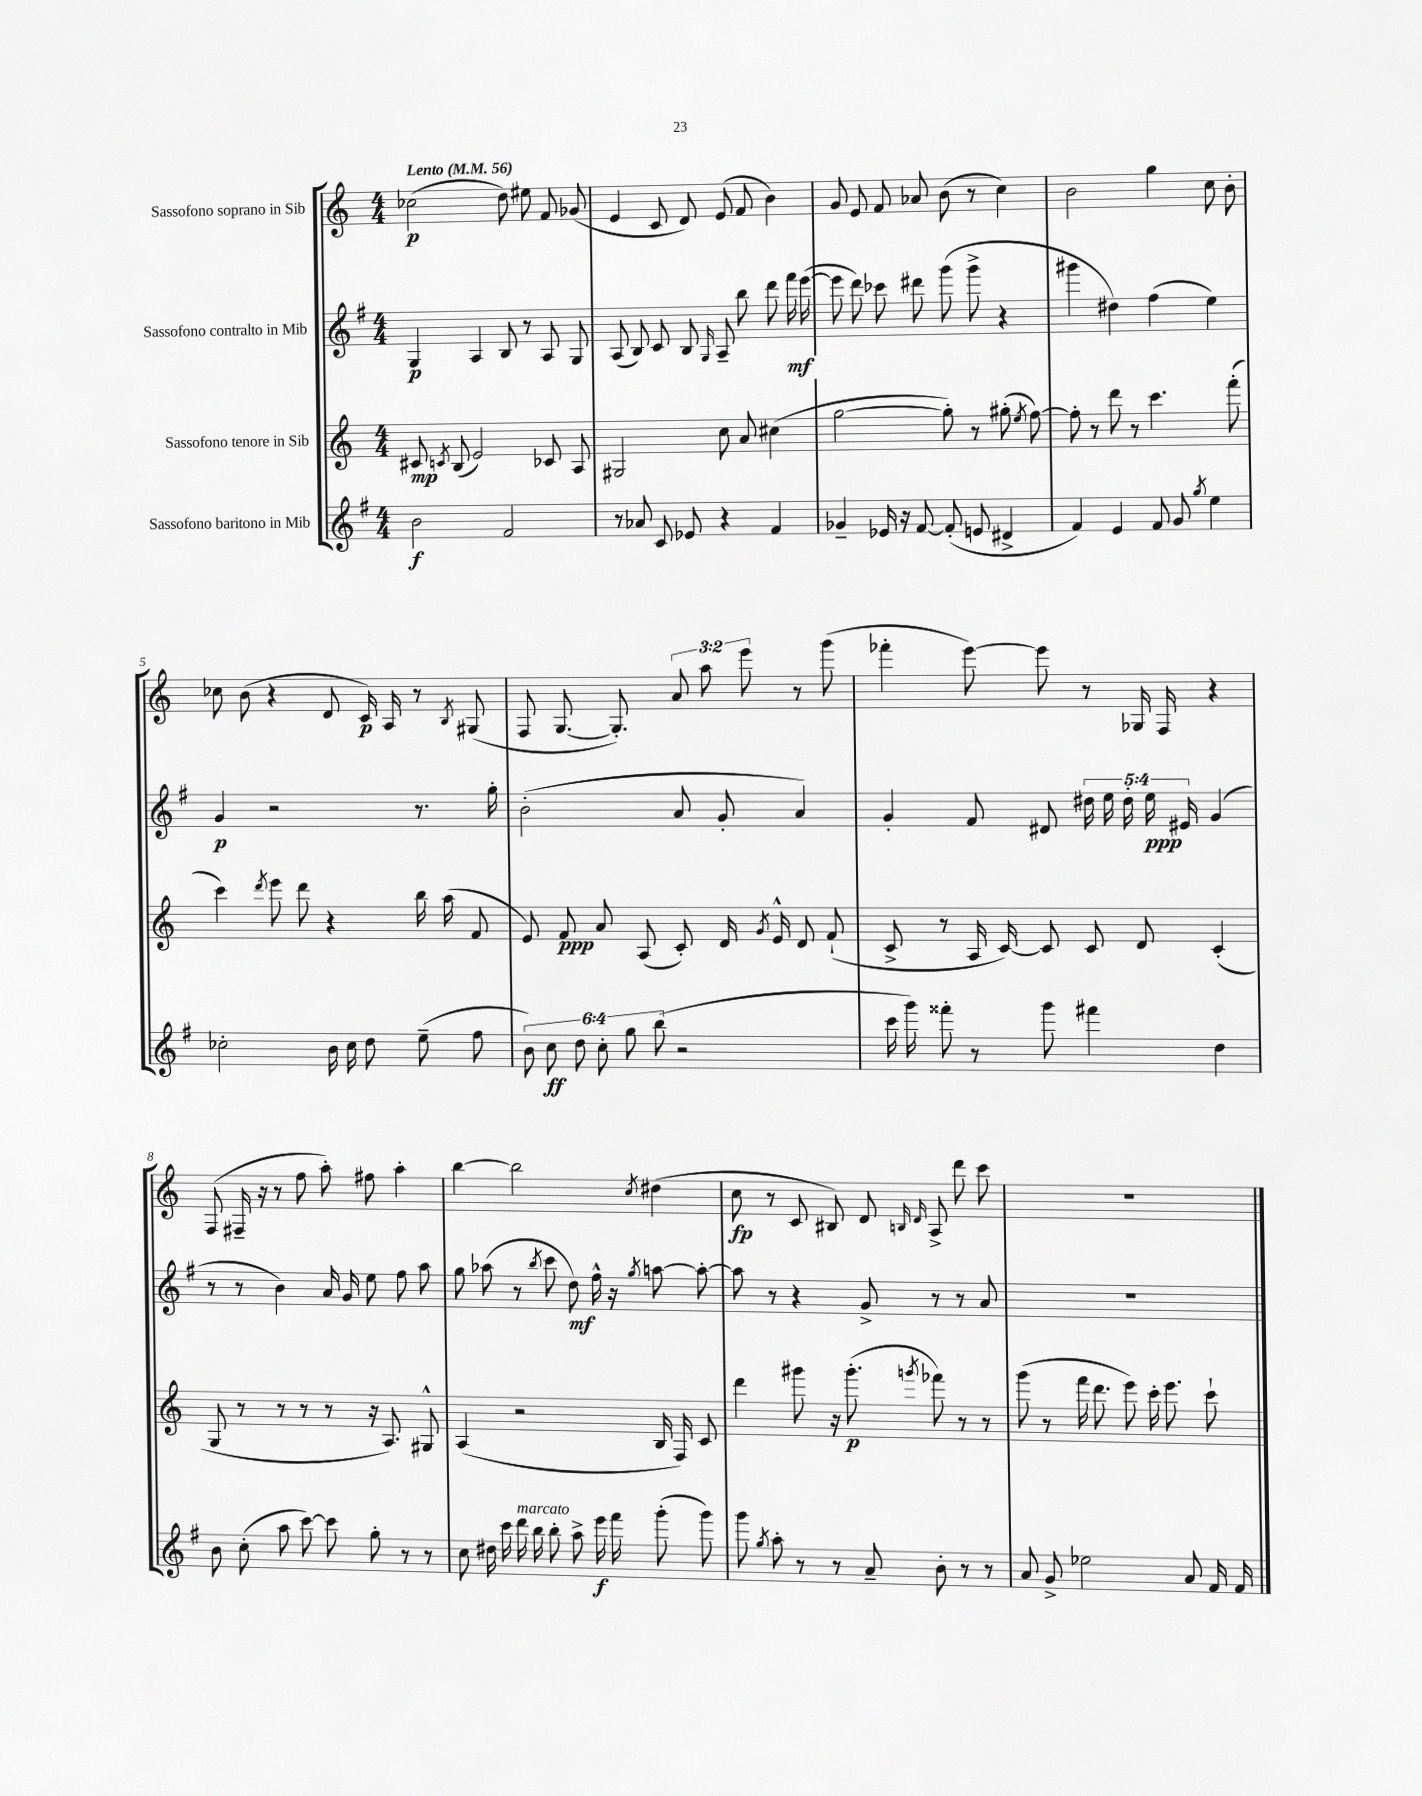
<<
\new StaffGroup <<
\new Staff = "s0" \with { instrumentName = "Sassofono soprano in Sib" } {
    \clef treble \key c \major \numericTimeSignature \time 4/4 \override Staff.TupletNumber.text = #tuplet-number::calc-fraction-text \tempo "Lento" 4 = 56
    \autoBeamOff ces''2\p( d''8) eis''8 f'8 ges'8( |
    e'4 c'8 d'8) e'8( f'8 b'4) |
    g'8 e'8 f'8 aes'8 b'8( r8 c''4) |
    b'2 g''4 c''8 b'8-. |
    ces''8 b'8( r4 d'8 c'16\p) a16 r8 \acciaccatura { b8 } gis8( |
    f8 g8.~ g8.-.) \tuplet 3/2 { a'8 a''8 e'''8 } r8 g'''8( |
    fes'''4-. e'''8~) e'''8 r8 ges16 f16 r4 |
    f8( fis16-- r16 r8 f''8 a''8-.) fis''8 a''4-. |
    b''4~ b''2 \acciaccatura { c''8 } dis''4( |
    c''8\fp r8 c'8 bis8) d'8 \grace { b16 d'16 } a8-> d'''8 c'''8 |
    R1 \bar "|." |
}
\new Staff = "s1" \with { instrumentName = "Sassofono contralto in Mib" } {
    \clef treble \key g \major \numericTimeSignature \time 4/4 \override Staff.TupletNumber.text = #tuplet-number::calc-fraction-text
    \autoBeamOff g4\p a4 b8 r8 a8 g8 |
    a8( b8) c'8 b8 \grace { g16 } a8-- b''8 d'''8 fis'''16\mf e'''16~( |
    e'''8 d'''8) ces'''8 dis'''8 g'''8( g'''8-> r4 |
    gis'''4 dis''4) fis''4( e''4) |
    g'4\p r2 r8. g''16-. |
    b'2-.( a'8 g'8-. a'4) |
    g'4-. fis'8 dis'8 \tuplet 5/4 { dis''16 e''16 dis''16-. e''16\ppp eis'16 } g'4( |
    r8 r8 b'4) a'16 g'16 e''8 fis''8 a''8 |
    g''8 aes''8( r8 \acciaccatura { b''8 } c'''8 d''8\mf) fis''16-^ r16 \acciaccatura { g''8 } a''8~ a''8~-. |
    a''8 r8 r4 g'8-> r8 r8 a'8 |
    R1 \bar "|." |
}
\new Staff = "s2" \with { instrumentName = "Sassofono tenore in Sib" } {
    \clef treble \key c \major \numericTimeSignature \time 4/4
    \autoBeamOff cis'8\mp \acciaccatura { c'8 } b8( e'2) ces'8 a8 |
    gis2 c''8 a'8 cis''4( |
    g''2~ g''8-.) r8 gis''8-.( \acciaccatura { e''8 } f''8~) |
    f''8-. r8 d'''8 r8 c'''4. f'''8-.( |
    c'''4) \acciaccatura { d'''8 } e'''8 d'''8 r4 b''16 a''16( f'8 |
    e'8) f'8\ppp a'8 a8( c'8-.) d'16 \acciaccatura { g'8 } e'16-^ d'8 f'8-!( |
    c'8-> r8 a16 c'16~) c'8 c'8 d'8 c'4-.( |
    g8 r8 r8 r8 r8 r16 a8.) gis8-^ |
    a4( r2 b16 f16) c'8 |
    d'''4 gis'''8 r16 gis'''8.-.\p( \acciaccatura { g'''8 } fes'''8) r8 r8 |
    g'''8( r8 f'''16 d'''8. e'''8) c'''16-. e'''8. c'''8-! \bar "|." |
}
\new Staff = "s3" \with { instrumentName = "Sassofono baritono in Mib" } {
    \clef treble \key g \major \numericTimeSignature \time 4/4 \override Staff.TupletNumber.text = #tuplet-number::calc-fraction-text
    \autoBeamOff b'2\f fis'2 |
    r8 aes'8 c'8 ees'8 r4 fis'4 |
    ges'4-- ees'16 r16 fis'8~ fis'8-.( e'8 dis'4-> |
    fis'4) e'4 fis'8 g'8 \acciaccatura { g''8 } e''4 |
    ces''2-. b'16 ces''16 d''8 e''8--( fis''8 |
    \tuplet 6/4 { b'8) c''8\ff d''8 c''8-. g''8 b''8( } r2 |
    c'''16 g'''16) fisis'''8-. r8 g'''8 fis'''4 d''4 |
    b'8 c''8-.( a''8 c'''8~) c'''8 g''8-. r8 r8 |
    c''8 dis''16 c'''16 d'''16^\markup { \italic "marcato" } b''16 b''8-. a''8-> e'''16\f fis'''16 g'''8-.( g'''8) |
    g'''8 \acciaccatura { g''8 } a''8-. r8 r8 a'8-- b'8-. r8 r8 |
    a'8 g'8-> ees''2 a'8 fis'16 fis'16 \bar "|." |
}
>>
>>
